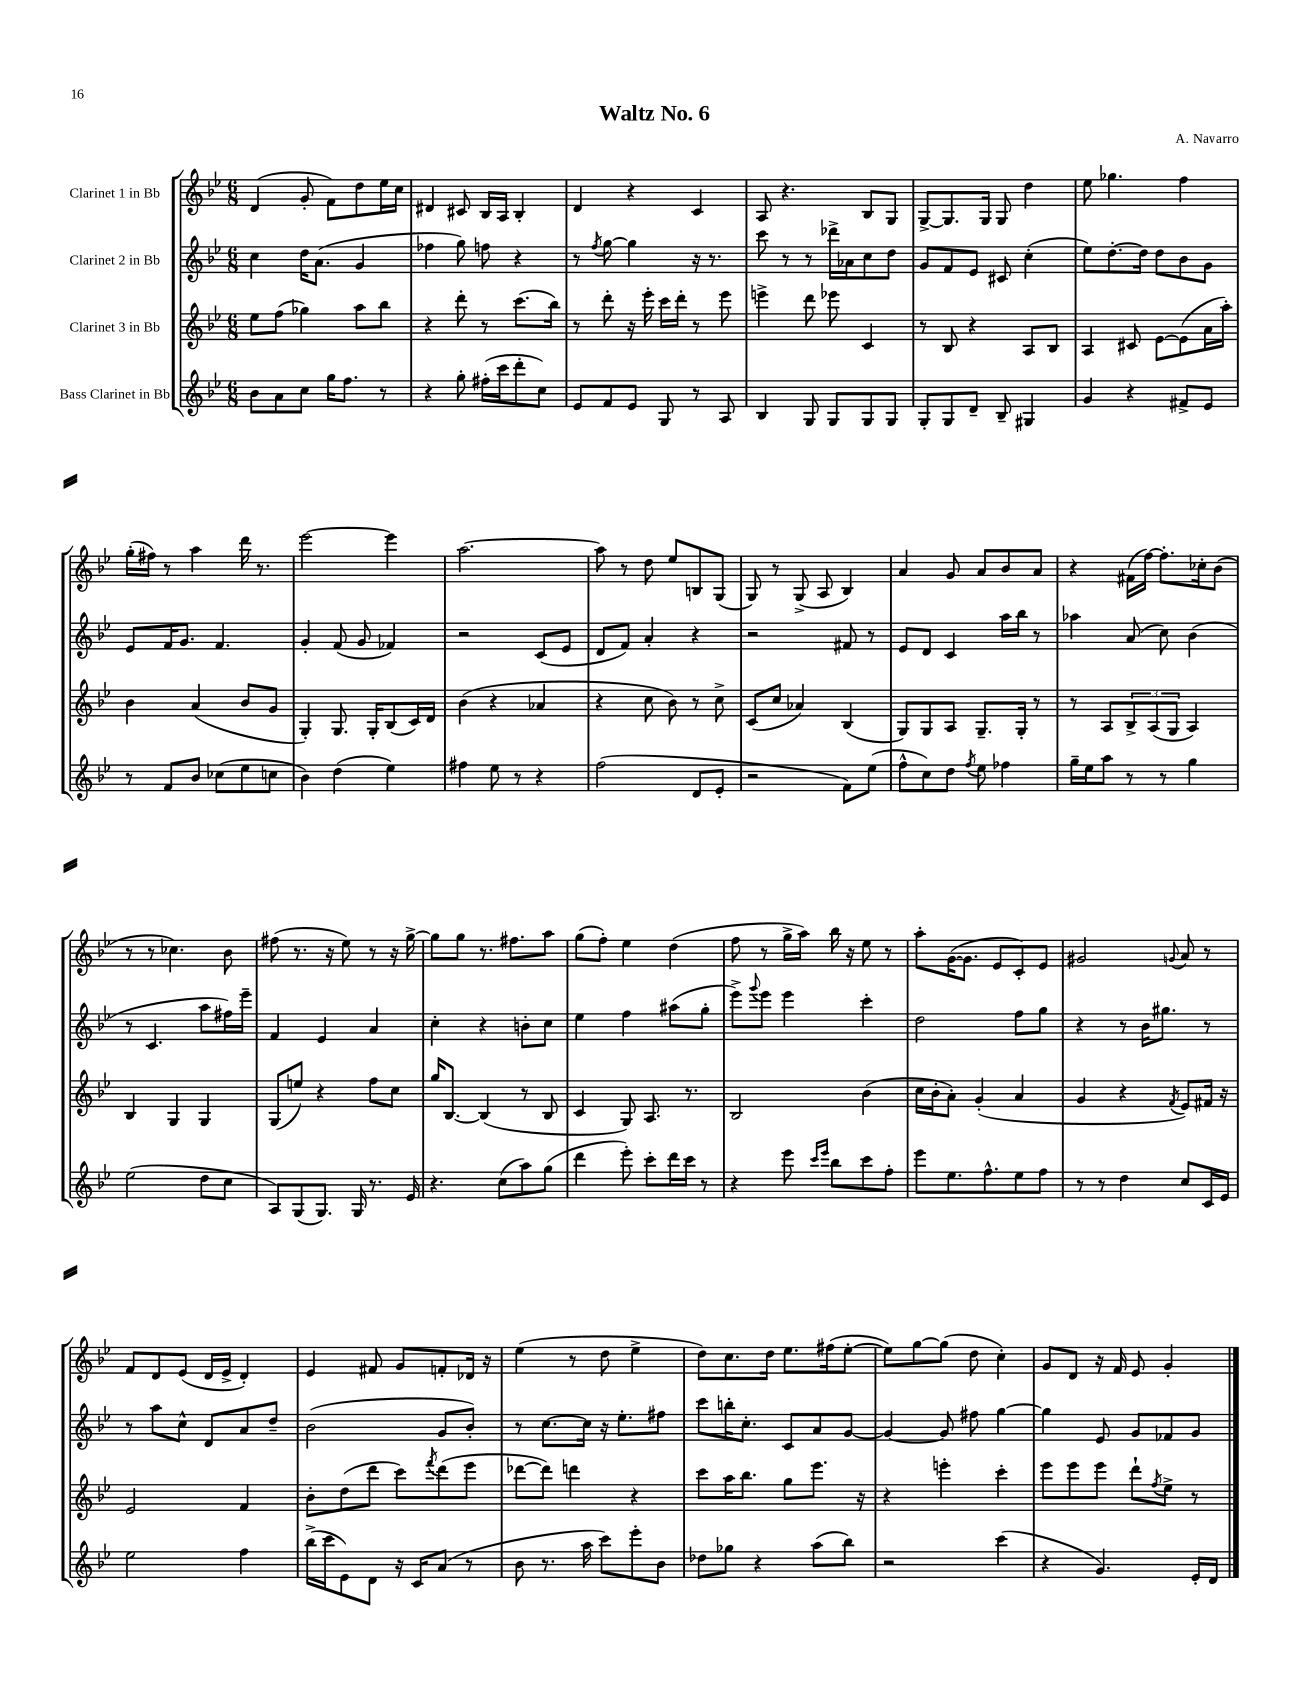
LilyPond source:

\header { title = "Waltz No. 6" composer = "A. Navarro" }
<<
\new StaffGroup <<
\new Staff = "s0" \with { instrumentName = "Clarinet 1 in Bb" } {
    \clef treble \key bes \major \numericTimeSignature \time 6/8
    d'4( g'8-. f'8) d''8 ees''16 c''16 |
    dis'4 cis'8 bes16 a16 bes4-. |
    d'4 r4 c'4 |
    a8 r4. bes8 g8 |
    g8~-> g8. g16 g8 d''4 |
    ees''8 ges''4. f''4 |
    g''16-.( fis''16) r8 a''4 d'''16 r8. |
    ees'''2~ ees'''4 |
    a''2.~ |
    a''8 r8 d''8 ees''8 b8 g8( |
    g8) r8 g8->( a8 bes4) |
    a'4 g'8 a'8 bes'8 a'8 |
    r4 fis'16( f''16~) f''8.-. ces''16-. bes'8( |
    r8 r8 ces''4.) bes'8 |
    fis''8( r8. r16 ees''8) r8 r16 g''16~-> |
    g''8 g''8 r8. fis''8. a''8 |
    g''8( f''8-.) ees''4 d''4( |
    f''8 r8 g''16-> a''16) bes''16 r16 ees''8 r8 |
    a''8-. g'16~( g'8. ees'8 c'8-.) ees'8 |
    gis'2 \appoggiatura { g'8 } a'8 r8 |
    f'8 d'8 ees'8( d'16 ees'16-> d'4-.) |
    ees'4 fis'8 g'8 f'8-. des'16 r16 |
    ees''4( r8 d''8 ees''4-> |
    d''8) c''8. d''16 ees''8. fis''16( ees''8~-. |
    ees''8) g''8~ g''8( d''8 c''4-.) |
    g'8 d'8 r16 f'16 ees'8 g'4-. \bar "|." |
}
\new Staff = "s1" \with { instrumentName = "Clarinet 2 in Bb" } {
    \clef treble \key bes \major \numericTimeSignature \time 6/8
    c''4 d''16 a'8.( g'4 |
    fes''4 g''8) f''8 r4 |
    r8 \acciaccatura { f''8 } g''8~ g''4 r16 r8. |
    c'''8 r8 r8 des'''16-> aes'16 c''8 d''8 |
    g'8 f'8 ees'8 cis'8 c''4-.( |
    ees''8) d''8.~-. d''16 d''8 bes'8 g'8 |
    ees'8 f'16 g'8. f'4. |
    g'4-. f'8( g'8 fes'4) |
    r2 c'8( ees'8 |
    d'8 f'8) a'4-. r4 |
    r2 fis'8 r8 |
    ees'8 d'8 c'4 a''16 bes''16 r8 |
    aes''4 a'8( c''8) bes'4( |
    r8 c'4. a''8 fis''16) ees'''16-- |
    f'4 ees'4 a'4 |
    c''4-. r4 b'8-. c''8 |
    ees''4 f''4 ais''8( g''8-. |
    ees'''8->) \appoggiatura { g'''8 } ees'''8 ees'''4 c'''4-. |
    d''2 f''8 g''8 |
    r4 r8 bes'16 gis''8. r8 |
    r8 a''8 c''8-^ d'8 a'8 d''8-- |
    bes'2( g'8 bes'8-.) |
    r8 c''8.~ c''16 r16 ees''8.-. fis''8 |
    c'''8 b''16-. c''8.-. c'8 a'8 g'8~ |
    g'4~ g'8 fis''8 g''4~ |
    g''4 ees'8 g'8 fes'8 g'8 \bar "|." |
}
\new Staff = "s2" \with { instrumentName = "Clarinet 3 in Bb" } {
    \clef treble \key bes \major \numericTimeSignature \time 6/8
    ees''8 f''8( ges''4) a''8 bes''8 |
    r4 d'''8-. r8 c'''8.( bes''16) |
    r8 d'''8-. r16 ees'''16-. c'''16 d'''16-. r8 ees'''8 |
    e'''4-> d'''8 ees'''8 c'4 |
    r8 bes8 r4 a8 bes8 |
    a4 cis'8 ees'8~ ees'8( a'16 a''16-.) |
    bes'4 a'4( bes'8 g'8 |
    g4-.) g8. g16-. bes8( c'16) d'16 |
    bes'4( r4 aes'4 |
    r4 c''8 bes'8) r8 c''8-> |
    c'8( c''8 aes'4) bes4( |
    g8) g8 a8 g8.-- g16-. r8 |
    r8 a8 \tuplet 3/2 { bes8-> a8( g8 } a4) |
    bes4 g4 g4 |
    g8( e''8) r4 f''8 c''8 |
    g''16 bes8.~ bes4( r8 bes8 |
    c'4 g8) a8. r8. |
    bes2 bes'4( |
    c''16 bes'16-. a'8-.) g'4-.( a'4 |
    g'4 r4 \acciaccatura { f'8 } ees'8) fis'16 r16 |
    ees'2 f'4 |
    bes'8-. d''8( d'''8 c'''8) \acciaccatura { f'''8 } d'''8( ees'''8 |
    des'''8~ des'''8) d'''4 r4 |
    c'''8 a''16 bes''8. g''8 ees'''8. r16 |
    r4 e'''4-. c'''4-. |
    ees'''8 ees'''8 ees'''8 d'''8-! \acciaccatura { f''8 } ees''8-> r8 \bar "|." |
}
\new Staff = "s3" \with { instrumentName = "Bass Clarinet in Bb" } {
    \clef treble \key bes \major \numericTimeSignature \time 6/8
    bes'8 a'8 c''8 g''16 f''8. r8 |
    r4 g''8-. fis''16-.( c'''16 d'''8-. c''8) |
    ees'8 f'8 ees'8 g8 r8 a8 |
    bes4 g8 g8 g8 g8 |
    g8-. g8 d'8-- bes8-- gis4 |
    g'4 r4 fis'8-> ees'8 |
    r8 f'8 bes'8 ces''8( ees''8 c''8 |
    bes'4) d''4( ees''4) |
    fis''4 ees''8 r8 r4 |
    f''2( d'8 ees'8-. |
    r2 f'8) ees''8( |
    f''8-^ c''8) d''8 \acciaccatura { f''8 } ees''8 fes''4 |
    g''16-- ees''16 a''8 r8 r8 g''4 |
    ees''2( d''8 c''8 |
    a8) g8( g8.) g16 r8. ees'16 |
    r4. c''8( a''8) g''8( |
    d'''4 ees'''8-.) c'''8-. d'''16 c'''16 r8 |
    r4 ees'''8 \grace { c'''16 ees'''16 } bes''8 c'''8 f''8-. |
    ees'''8 ees''8. f''8.-^ ees''8 f''8 |
    r8 r8 d''4 c''8 c'16 ees'16 |
    ees''2 f''4 |
    bes''16->( c'''16 ees'8) d'8 r16 c'16 a'8( r8 |
    bes'8 r8. a''16 c'''8) ees'''8-. bes'8 |
    des''8 ges''8 r4 a''8( bes''8) |
    r2 c'''4( |
    r4 g'4.) ees'16-. d'16 \bar "|." |
}
>>
>>
\layout { \context { \Score \remove "Bar_number_engraver" } }
